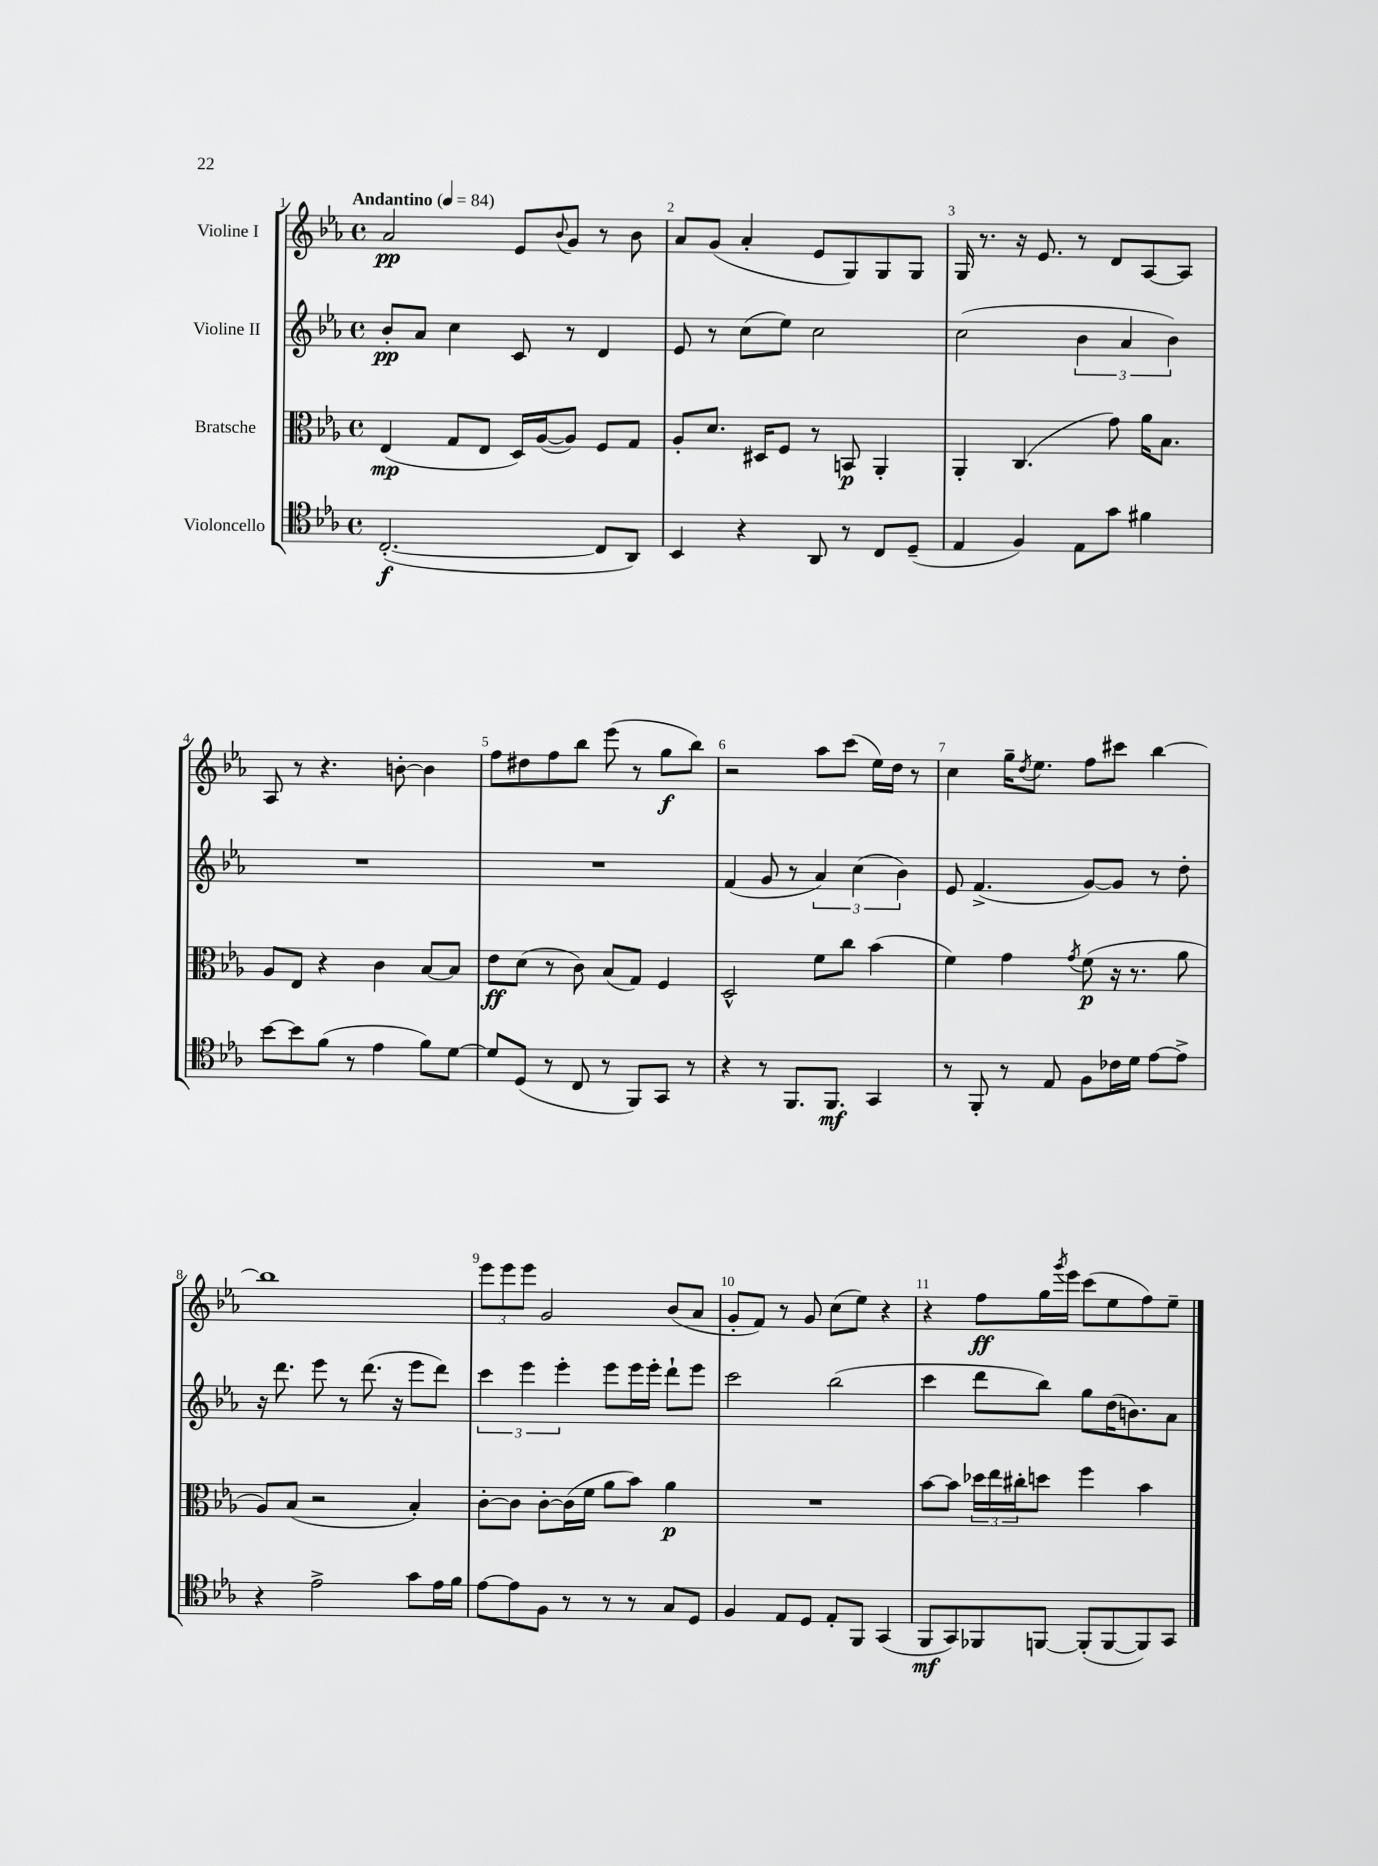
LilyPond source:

<<
\new StaffGroup <<
\new Staff = "s0" \with { instrumentName = "Violine I" } {
    \clef treble \key ees \major \defaultTimeSignature \time 4/4 \tempo "Andantino" 4 = 84
    aes'2\pp ees'8 \appoggiatura { bes'8 } g'8 r8 bes'8 |
    aes'8 g'8( aes'4-. ees'8 g8) g8 g8 |
    g16 r8. r16 ees'8. r8 d'8 aes8~ aes8 |
    aes8 r8 r4. b'8~-. b'4 |
    f''8 dis''8 f''8 bes''8 ees'''8( r8 g''8\f bes''8) |
    r2 aes''8 c'''8( ees''16) d''16 r8 |
    c''4 g''16-- \acciaccatura { d''8 } ees''8. f''8 cis'''8 bes''4~ |
    bes''1 |
    \tuplet 3/2 { ees'''8 ees'''8 ees'''8 } g'2 bes'8( aes'8 |
    g'8-. f'8) r8 g'8 c''8( ees''8) r4 |
    r4 f''8\ff g''16 \acciaccatura { g'''8 } ees'''16 c'''8( ees''8 f''8) ees''8-- \bar "|." |
}
\new Staff = "s1" \with { instrumentName = "Violine II" } {
    \clef treble \key ees \major \defaultTimeSignature \time 4/4
    bes'8-.\pp aes'8 c''4 c'8 r8 d'4 |
    ees'8 r8 c''8( ees''8) c''2 |
    c''2( \tuplet 3/2 { bes'4 aes'4 bes'4) } |
    R1 |
    R1 |
    f'4( g'8 r8 \tuplet 3/2 { aes'4) c''4( bes'4) } |
    ees'8 f'4.->( g'8~) g'8 r8 d''8-. |
    r16 d'''8. ees'''8 r8 d'''8.( r16 ees'''8 d'''8) |
    \tuplet 3/2 { c'''4 ees'''4 ees'''4-. } ees'''8 ees'''16 ees'''16-. d'''8-! ees'''8 |
    c'''2 bes''2( |
    c'''4 d'''8 bes''8) g''8 d''16( b'8.) aes'8 \bar "|." |
}
\new Staff = "s2" \with { instrumentName = "Bratsche" } {
    \clef alto \key ees \major \defaultTimeSignature \time 4/4
    ees4\mp( g8 ees8 d16) aes16~( aes8) f8 g8 |
    aes8-. d'8. dis16 f8 r8 b,8\p aes,4-. |
    aes,4-. c4.( g'8) aes'16 bes8. |
    aes8 ees8 r4 c'4 bes8~ bes8 |
    ees'8\ff d'8( r8 c'8) bes8( g8) f4 |
    d2-^ f'8 c''8 bes'4( |
    f'4) g'4 \acciaccatura { g'8 } f'8\p( r16 r8. aes'8 |
    aes8) bes8( r2 bes4-.) |
    c'8~-. c'8 c'8~-. c'16( f'16 aes'8 bes'8) aes'4\p |
    R1 |
    bes'8~ bes'8 \tuplet 3/2 { des''16 ees''16 cis''16-. } d''8 f''4 bes'4 \bar "|." |
}
\new Staff = "s3" \with { instrumentName = "Violoncello" } {
    \clef tenor \key ees \major \defaultTimeSignature \time 4/4
    c2.~-.\f( c8 aes,8) |
    bes,4 r4 aes,8 r8 c8 d8--( |
    ees4 f4) ees8 g'8 fis'4 |
    bes'8~ bes'8 f'8( r8 ees'4 f'8) d'8~ |
    d'8 d8( r8 c8 r8 f,8) g,8 r8 |
    r4 r8 f,8. f,8.\mf g,4 |
    r8 f,8-. r8 ees8 f8 ces'16 d'16 ees'8~ ees'8-> |
    r4 ees'2-> g'8 ees'16 f'16 |
    ees'8~ ees'8 f8 r8 r8 r8 g8 d8 |
    f4 ees8 d8 ees8-. f,8 g,4( |
    f,8\mf g,8) fes,8 f,8~ f,8-.( f,8~ f,8) g,8 \bar "|." |
}
>>
>>
\layout { \context { \Score \override BarNumber.break-visibility = ##(#f #t #t) barNumberVisibility = #all-bar-numbers-visible } }
